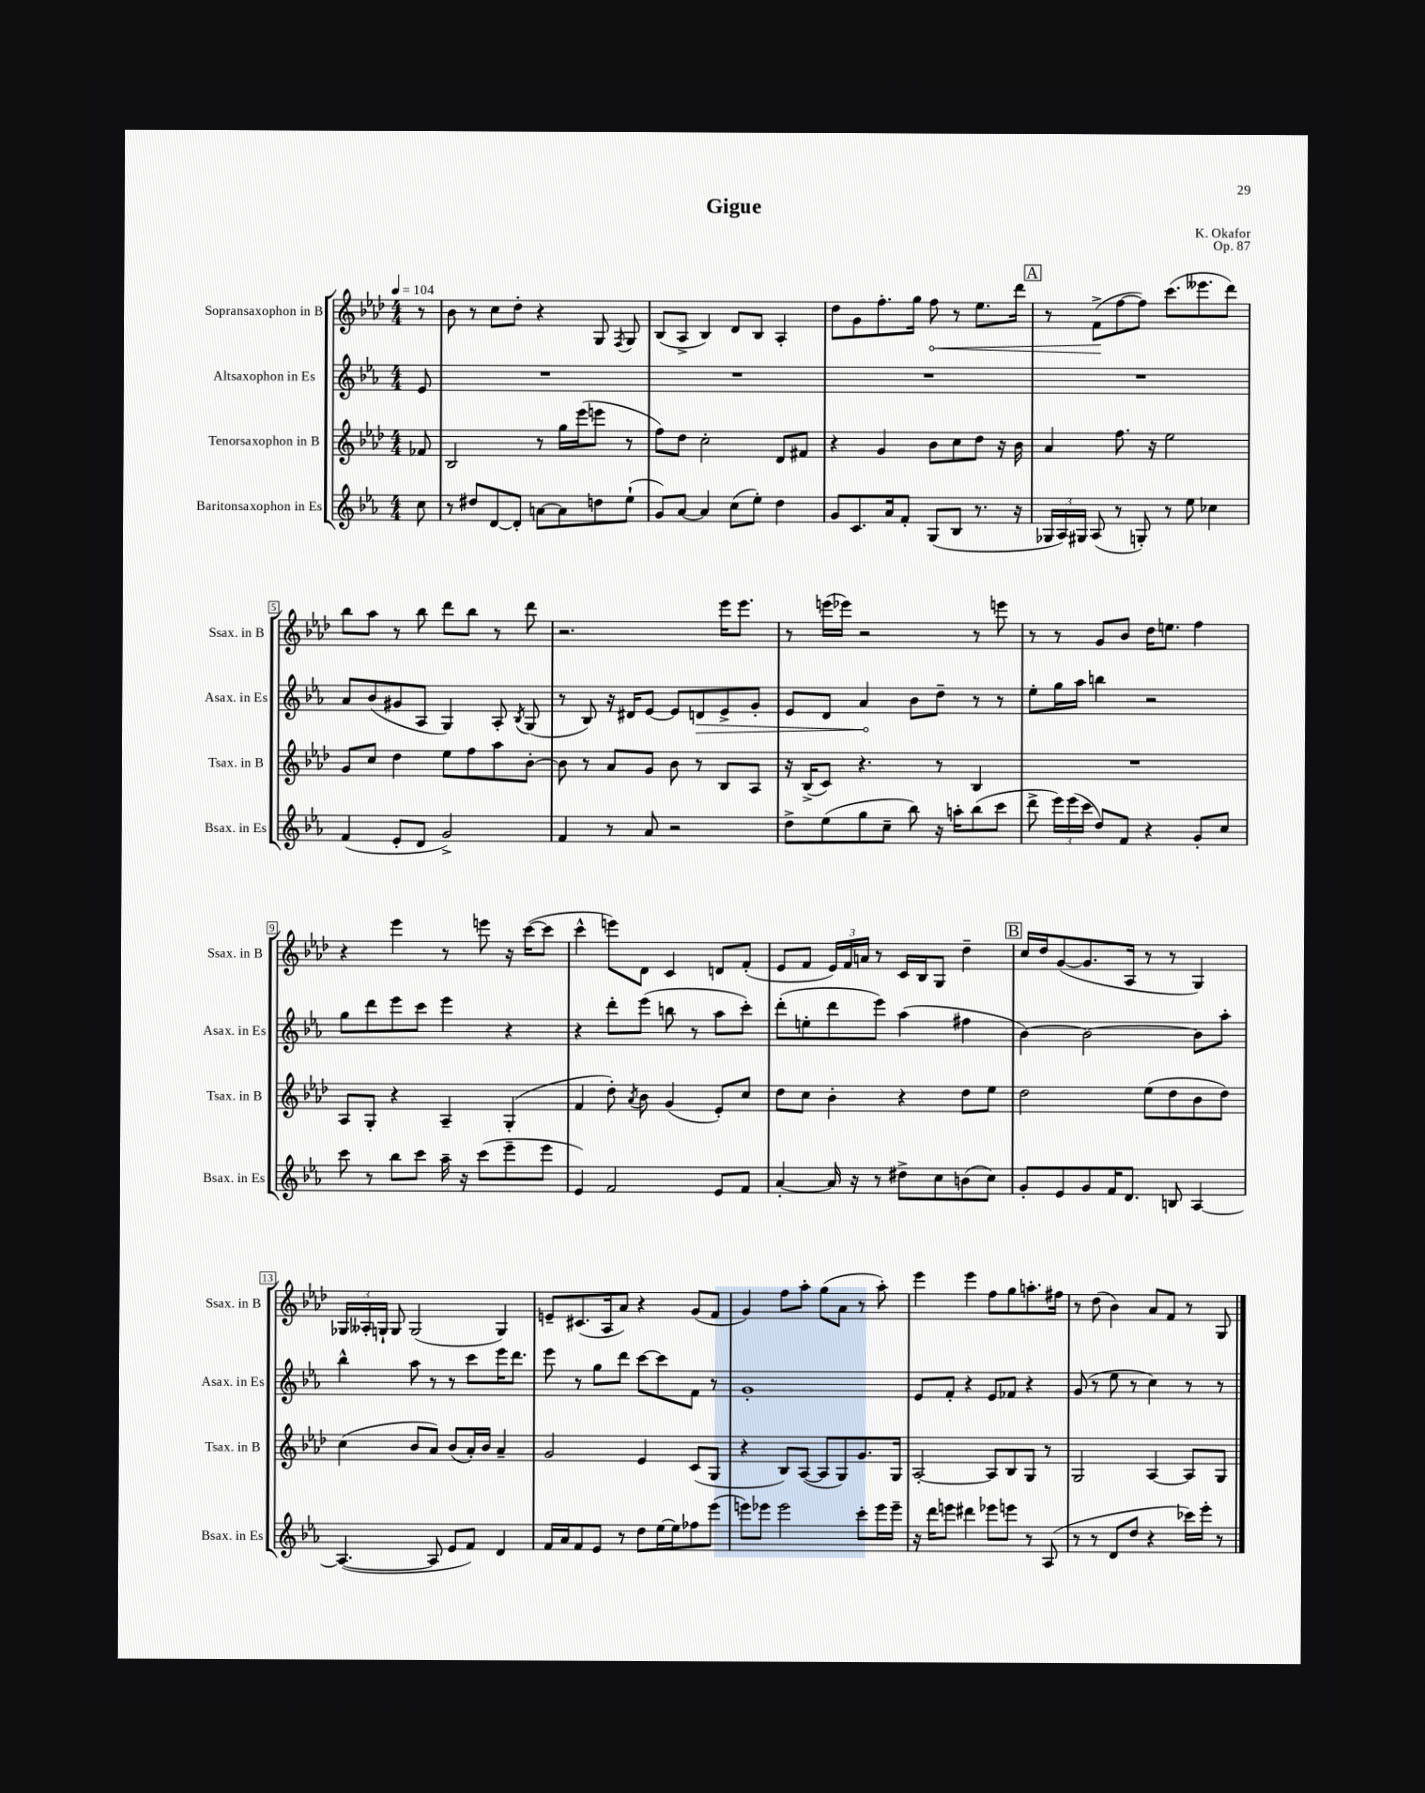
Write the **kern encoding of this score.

**kern	**kern	**kern	**kern
*staff4	*staff3	*staff2	*staff1
*clefG2	*clefG2	*clefG2	*clefG2
*k[b-e-a-]	*k[b-e-a-d-]	*k[b-e-a-]	*k[b-e-a-d-]
*M4/4	*M4/4	*M4/4	*M4/4
*MM104	*MM104	*MM104	*MM104
8cc	8f-	8e-	8r
=	=	=	=
8r	2B-	1r	8b-
8dd#	.	.	8r
[8d	.	.	8cc
8d']	.	.	8dd-'
[8a	8r	.	4r
8a]	16gg	.	.
.	(16eee-	.	.
8dd	8eee	.	8G
.	.	.	8qF
(8ee-`	8r	.	8G
=	=	=	=
8g)	8ff)	1r	(8B-
[8a-	8dd-	.	8A-^
4a-]	2cc'	.	4B-)
(8cc	.	.	8d-
8ee-')	.	.	8B-
4dd	8d-	.	4A-'
.	8f#	.	.
=	=	=	=
8g	4r	1r	8dd-
8.c	.	.	8g
.	4g	.	8.ff'
16a-	.	.	.
8f'	.	.	.
.	.	.	16gg
(8G	8b-	.	8ff
8B-	8cc	.	8r
8.r	8dd-	.	8.ee-
.	16r	.	.
16r	16b-	.	16ddd-
=	=	=	=
24G-	4a-	1r	8r
24A-)	.	.	.
24G#	.	.	.
(8A-	.	.	(8f^
8r	8.ff	.	[8ff
8G')	.	.	8ff])
.	16r	.	.
8r	2ee-	.	(8.ccc
8ee-	.	.	.
.	.	.	8.eee--
4cc-	.	.	.
.	.	.	8ddd-)
=	=	=	=
(4f	8g	8a-	8bb-
.	8cc	(8b-	8aa-
8e-'	4dd-	8g#	8r
8d	.	8A-	8bb-
2g^)	8ee-	4G)	8ddd-
.	8ff	.	8bb-
.	8aa-	8A-'	8r
.	.	8qB-	.
.	[8b-'	(8G	8ddd-
=	=	=	=
4f	8b-]	8r	2.r
.	8r	8B-)	.
8r	8a-	16r	.
.	.	16d#	.
8a-	8g	[8e-	.
2r	8b-	8e-]	.
.	8r	8d	.
.	8B-	8e-^	16eee-
.	.	.	8.eee-
.	8A-	8g'	.
=	=	=	=
8dd^	16r	8e-	8r
.	(16B-^	.	.
(8ee-	8c)	8d	(16eee
.	.	.	16eee-)
8gg	4.r	4a-	2r
8cc~	.	.	.
8bb-)	.	8b-	.
16r	8r	8dd~	.
16aa'	.	.	.
(8bb-	4B-	8r	8r
8ccc	.	8r	8eee
=	=	=	=
8ddd^	1r	8ee-'	8r
24eee-)	.	16gg	8r
(24eee-	.	.	.
.	.	16aa-	.
24ccc	.	.	.
8dd)	.	4bb	8g
8f	.	.	8b-
4r	.	2r	16dd-
.	.	.	8.ee
8g'	.	.	4ff
8cc	.	.	.
=	=	=	=
8ccc	8A-	8gg	4r
8r	8G'	8ddd	.
8bb-	4r	8eee-	4eee-
8ccc	.	8ccc	.
16aa-~	4A-~	4eee-	8r
16r	.	.	.
(8ccc	.	.	8eee
8eee-~	(4G'	4r	16r
.	.	.	([16ccc
8eee-	.	.	8ccc]
=	=	=	=
4e-)	4f	4r	4ccc^^
2f	8dd-')	8ddd'	8eee)
.	8qa-	.	.
.	8b-	(8eee-	8d-
.	(4g	8bb	4c
.	.	8r	.
8e-	8e-')	8aa-	8d
8f	8cc	8ccc')	(8f'
=	=	=	=
[4a-'	8dd-	(8ddd'	8e-
.	8cc	8ee'	8f
16a-]	4b-'	8ddd	24e-)
.	.	.	24f
16r	.	.	.
.	.	.	24a
8r	.	8eee-)	8r
8dd#^	4r	(4aa-	16c
.	.	.	16B-
8cc	.	.	8G
(8b	8dd-	4ff#	4dd-~
8cc)	8ee-	.	.
=	=	=	=
8g'	2dd-	[4b-)	16cc
.	.	.	16dd-
8e-	.	.	([8g
8g	.	2b-_	8.g]
16f	.	.	.
8.d	.	.	16A-
.	(8ee-	.	8r
8B	8dd-	.	8r
[4A-	8b-	8b-]	4G)
.	8dd-)	8aa-'	.
=	=	=	=
(4.A-_	(4cc	4bb-^^	24G-
.	.	.	24A--'
.	.	.	24G`
.	.	.	8G
.	8b-	8aa-	(2G
8A-]	8a-)	8r	.
8e-	(8b-	8r	.
8f)	16a-')	8ccc	.
.	16b-	.	.
4d	4a-~	16eee-	4G)
.	.	8.ddd	.
=	=	=	=
16f	2g	8eee-	8e~
16a-	.	.	.
8f	.	8r	(8.c#
8e-	.	8gg	.
.	.	.	16A-
8r	.	8ddd	8a-)
8dd	4e-	[8ccc	4r
[16ee-	.	8ccc]	.
16ee-]	.	.	.
8ff-	(8c	8f	(8g
(8eee-	8G	8r	8f
=	=	=	=
8eee)	4r	1g'	4g)
8eee-	.	.	.
2eee-	8B-)	.	8ff
.	([8A-	.	8aa-'
.	8A-]	.	(8gg
.	8G)	.	8a-
8ccc'	8.g	.	8r
16eee-	.	.	8aa-')
16eee-~	16G	.	.
=	=	=	=
16r	[2A-'	8e-	4eee-
16ddd	.	.	.
8eee	.	8f'	.
4ddd#	.	4r	4eee-
8eee-	8A-]	8e-	8ff
8eee	8B-	8f-	8gg
8r	8G	4r	8.aa'
(8A-	8r	.	.
.	.	.	16ff#
=	=	=	=
8r	2G	(8g	8r
8r	.	8r	(8dd-
8d	.	8ee-	4b-)
8dd	.	8r	.
4r	[4A-	4cc)	8a-
.	.	.	8f
16ccc-)	8A-]	8r	8r
16eee-'	.	.	.
8r	8G	8r	8G
==	==	==	==
*-	*-	*-	*-
